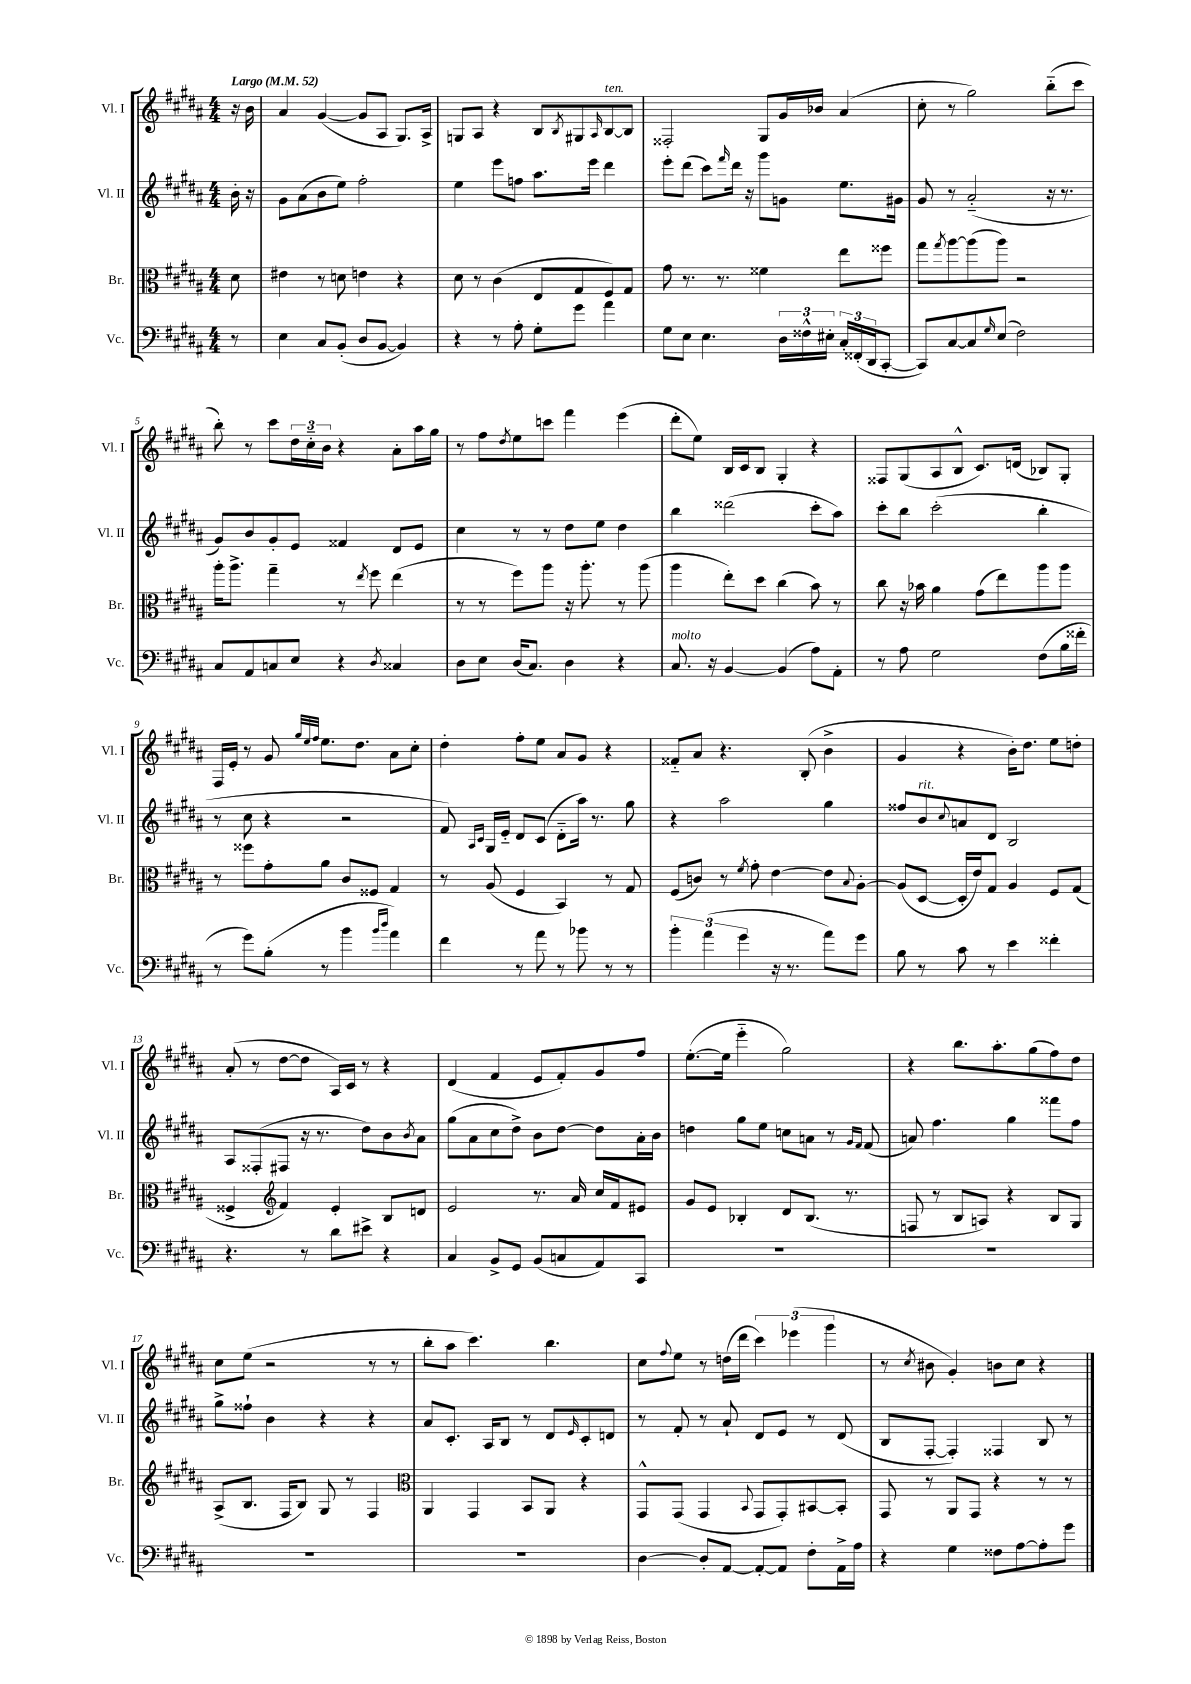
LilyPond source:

<<
\new StaffGroup <<
\new Staff = "s0" \with { instrumentName = "Vl. I" shortInstrumentName = "Vl. I" } {
    \clef treble \key b \major \numericTimeSignature \time 4/4 \partial 8 \tempo "Largo" 4 = 52
    r16 b'16 |
    ais'4 gis'4~( gis'8 ais8 gis8.) ais16-> |
    g8 ais8 r4 b8 \acciaccatura { b8 } gis8 \grace { ais16 } b8~^\markup { \italic "ten." } b8 |
    fisis2-. gis8 gis'16 bes'16 ais'4( |
    cis''8-. r8 gis''2) b''8-_( cis'''8 |
    b''8-.) r8 cis'''8 \tuplet 3/2 { dis''16 cis''16-_ b'16 } r4 ais'8-. ais''16 gis''16 |
    r8 fis''8 \acciaccatura { dis''8 } e''8 c'''8 fis'''4 e'''4( |
    dis'''8-. e''8) b16 cis'16 b8 gis4-. r4 |
    fisis8 gis8( ais8 b8-^ cis'8.) d'16( bes8) gis8-. |
    fis16 e'16-. r8 gis'8 \grace { gis''32 e''32 fis''32 } e''8. dis''8. ais'8 cis''8-. |
    dis''4-. fis''8-. e''8 ais'8 gis'8 r4 |
    fisis'8-_ ais'8 r4. b8-.( b'4-> |
    gis'4 r4 b'16-.) dis''8. e''8 d''8-. |
    ais'8-.( r8 dis''8~ dis''8 ais16) cis'16 r8 r4 |
    dis'4( fis'4 e'8 fis'8-.) gis'8 fis''8 |
    e''8.~-.( e''16 e'''4-_ gis''2) |
    r4 b''8. ais''8.-. gis''8( fis''8) dis''8 |
    cis''8 e''8( r2 r8 r8 |
    b''8-. ais''8 cis'''4.) b''4. |
    cis''8 \appoggiatura { fis''8 } e''8 r8 d''16( dis'''16 \tuplet 3/2 { cis'''4) ees'''4( gis'''4 } |
    r8 \acciaccatura { cis''8 } bis'8 gis'4-.) b'8 cis''8 r4 \bar "|." |
}
\new Staff = "s1" \with { instrumentName = "Vl. II" shortInstrumentName = "Vl. II" } {
    \clef treble \key b \major \numericTimeSignature \time 4/4 \partial 8
    b'16-. r16 |
    gis'8 ais'8( b'8 e''8) fis''2-. |
    e''4 e'''8 f''8 ais''8. e'''16 dis'''4 |
    e'''8-. dis'''8( cis'''8) \grace { fis'''16 } dis'''16 r16 gis'''8 g'8 e''8. gis'16 |
    gis'8 r8 ais'2-_( r16 r8. |
    gis'8) b'8 gis'8-. e'8 fisis'4 dis'8 e'8 |
    cis''4 r8 r8 dis''8 e''8 dis''4 |
    b''4 disis'''2( cis'''8-. ais''8) |
    cis'''8-. b''8 cis'''2-.( b''4-. |
    r8 cis''8 r4 r2 |
    fis'8) \grace { ais16 cis'16 } gis16 e'16-_ dis'8 cis'8( dis'8-_ ais''16) r8. gis''8 |
    r4 ais''2 gis''4 |
    fisis''8 b'8^\markup { \italic "rit." } \appoggiatura { cis''8 } a'8 dis'8 b2 |
    ais8 fisis8-.( fis8 r16 r8. dis''8) b'8 \acciaccatura { b'8 } ais'8 |
    gis''8( ais'8 cis''8 dis''8->) b'8 dis''8~ dis''8 ais'16-. b'16 |
    d''4 gis''8 e''8 c''8 a'8 r8 \grace { gis'16 fis'16 } fis'8( |
    a'8) fis''4. gis''4 fisis'''8 fis''8 |
    gis''8-> fisis''8-! b'4 r4 r4 |
    ais'8 cis'8.-. ais16 b8 r8 dis'8 \grace { e'16 } cis'8-. d'8 |
    r8 fis'8-. r8 ais'8-! dis'8 e'8 r8 dis'8( |
    b8 fis8~-. fis4-.) fisis4 b8 r8 \bar "|." |
}
\new Staff = "s2" \with { instrumentName = "Br." shortInstrumentName = "Br." } {
    \clef alto \key b \major \numericTimeSignature \time 4/4 \partial 8
    dis'8 |
    eis'4 r8 d'8 e'4 r4 |
    dis'8 r8 cis'4( e8 gis8 fis8) gis8 |
    gis'8 r8. r8. fisis'4 e''8 fisis''8 |
    gis''8 \acciaccatura { gis''8 } ais''8~ ais''8( ais''8) r2 |
    ais''16-. ais''8.-> gis''4-- r8 \acciaccatura { e''8 } fis''8 e''4( |
    r8 r8 fis''8) ais''8 r16 ais''8.-. r8 ais''8( |
    ais''4 e''8-.) dis''8 cis''4( b'8) r8 |
    cis''8 r16 bes'16 ais'4 gis'8( e''8) ais''8 ais''8 |
    r8 fisis''8 gis'8-. ais'8 cis'8 fisis8 gis4 |
    r8 ais8( fis4 b,4) r8 gis8 |
    fis8( c'8) r8 \acciaccatura { fis'8 } gis'8-. e'4~ e'8 \appoggiatura { b8 } ais8~-. |
    ais8( dis8~ dis16-. e'16) gis8 ais4 fis8 gis8( |
    fisis4-> \clef treble fis'4) e'4-. b8 d'8 |
    e'2 r8. ais'16 cis''16 fis'16 eis'8 |
    gis'8 e'8 bes4-. dis'8 bes8.( r8. |
    f8 r8 b8 a8) r4 b8 gis8 |
    ais8->( b8. fis16 b8) gis8 r8 fis4 |
    \clef alto ais,4 gis,4 b,8 ais,8 r4 |
    gis,8-^ gis,8( gis,4 \appoggiatura { b,8 } gis,8 gis,8-.) bis,8~ bis,8-. |
    gis,8 r8 ais,8 gis,8 r4 r8 r8 \bar "|." |
}
\new Staff = "s3" \with { instrumentName = "Vc." shortInstrumentName = "Vc." } {
    \clef bass \key b \major \numericTimeSignature \time 4/4 \partial 8
    r8 |
    e4 cis8 b,8-.( dis8 b,8~ b,4) |
    r4 r8 ais8-. gis8-. gis'8 ais'4 |
    gis8 e8 e4. \tuplet 3/2 { dis16 fisis16-^ eis16-. } \tuplet 3/2 { cis16-. fisis,16-.( dis,16 } cis,8~-. |
    cis,8) cis8~ cis8 \grace { gis16 } e8( fis2) |
    cis8 ais,8 c8 e8 r4 \acciaccatura { dis8 } cisis4 |
    dis8 e8 dis16( cis8.) dis4 r4 |
    cis8.^\markup { \italic "molto" } r16 b,4~ b,4( ais8) ais,8-. |
    r8 ais8 gis2 fis8( b16 fisis'16-. |
    r8 gis'8) b8-.( r8 b'4 \grace { b'16 dis''16 } ais'4) |
    fis'4 r8 ais'8 r8 bes'8 r8 r8 |
    \tuplet 3/2 { b'4-. ais'4( gis'4 } r16 r8. ais'8) gis'8 |
    b8 r8 cis'8 r8 e'4 fisis'4-. |
    r4. r8 dis'8 eis'8-> r4 |
    cis4 b,8-> gis,8 b,8( c8 ais,8) cis,8 |
    R1 |
    R1 |
    R1 |
    R1 |
    dis4~ dis8-. ais,8~ ais,8~-. ais,8 fis8-. ais,16-> ais16 |
    r4 gis4 fisis8 ais8~ ais8-. gis'8 \bar "|." |
}
>>
>>
